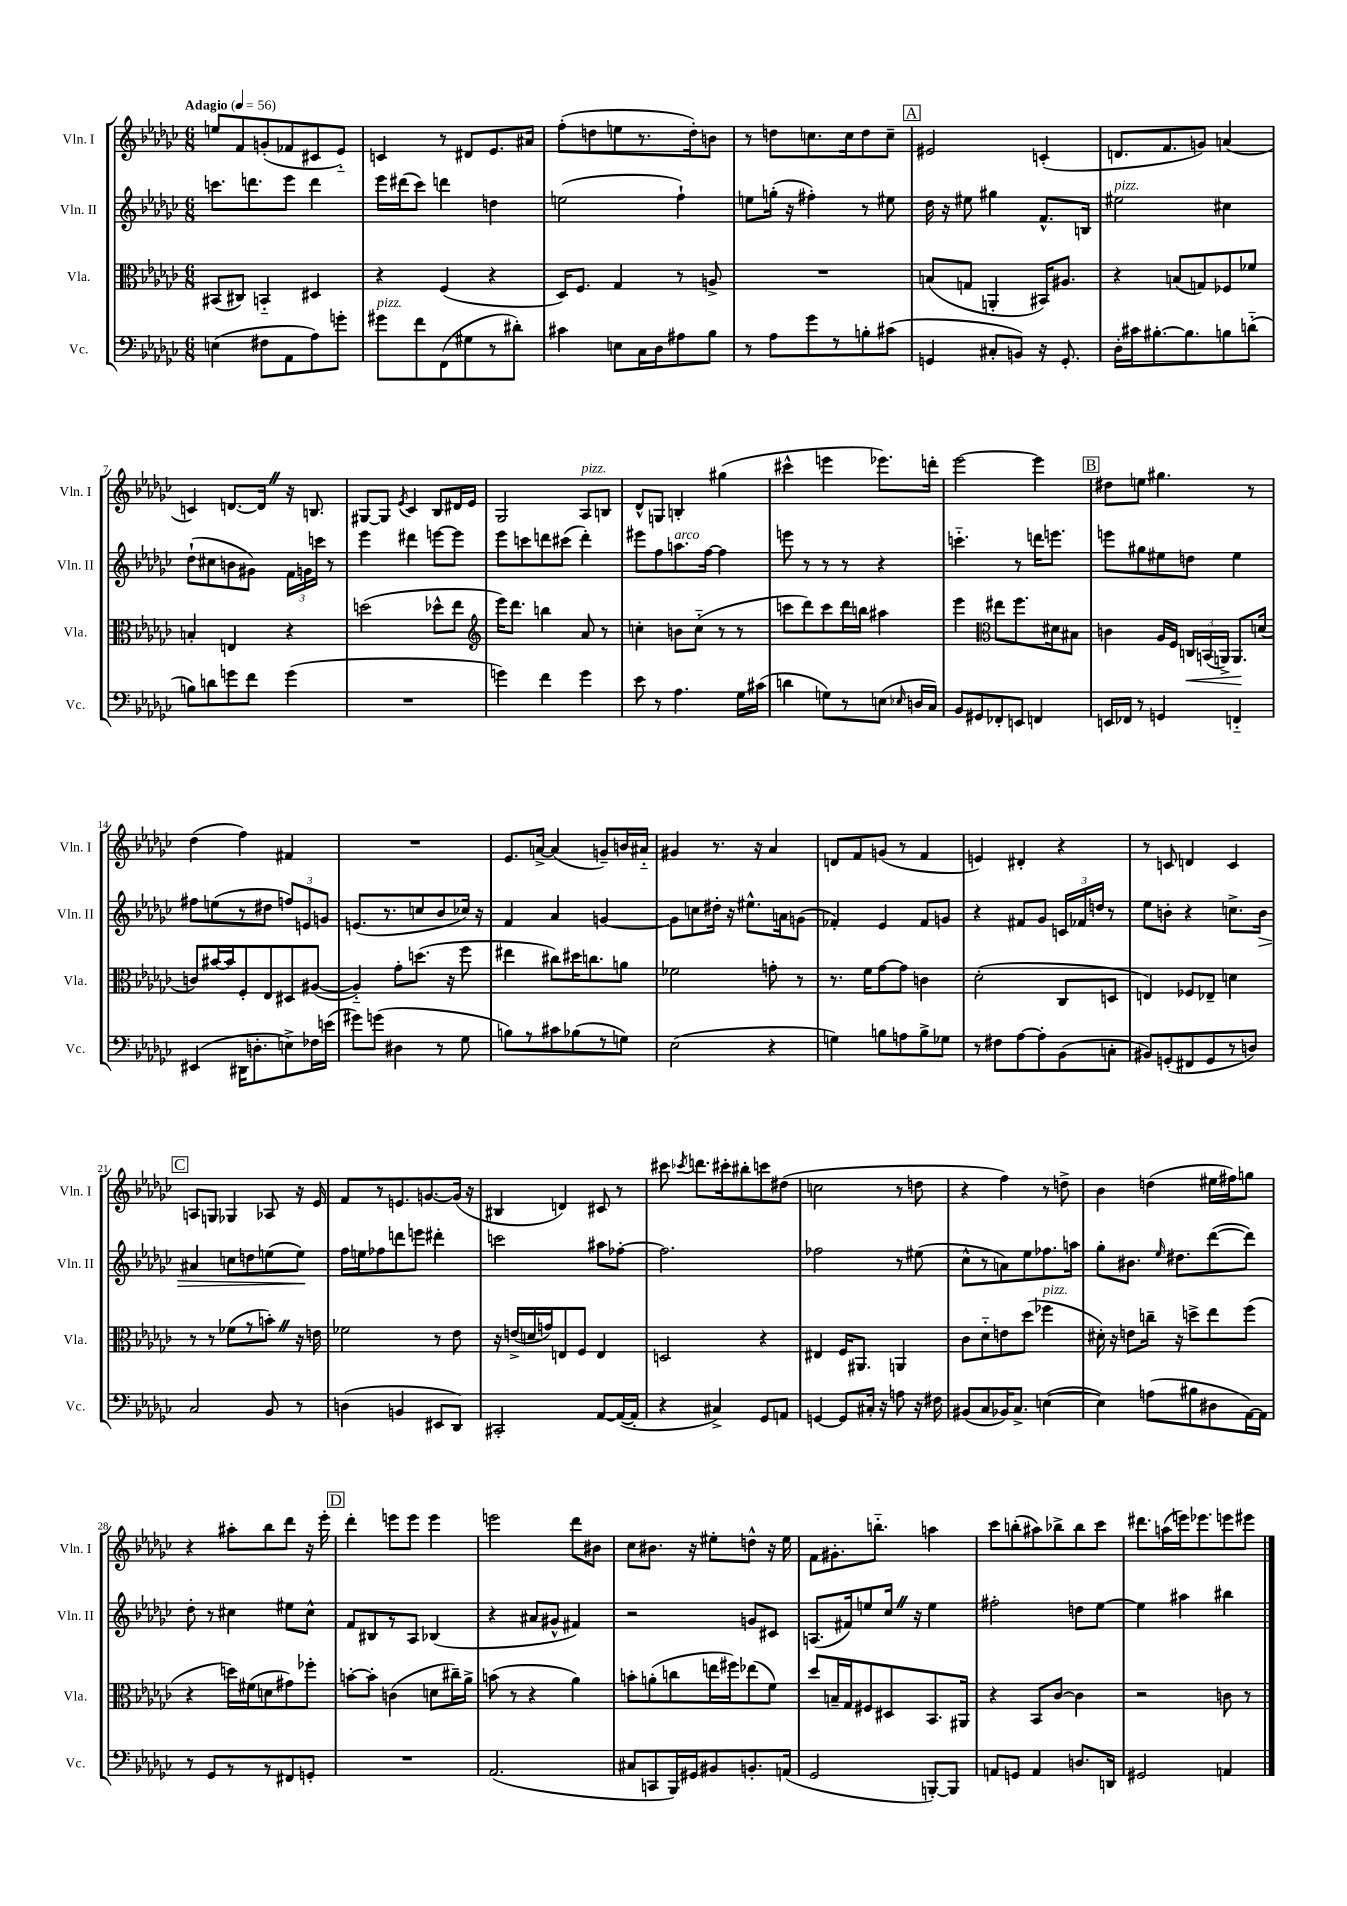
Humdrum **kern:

**kern	**kern	**kern	**kern
*staff4	*staff3	*staff2	*staff1
*clefF4	*clefC3	*clefG2	*clefG2
*k[b-e-a-d-g-c-]	*k[b-e-a-d-g-c-]	*k[b-e-a-d-g-c-]	*k[b-e-a-d-g-c-]
*M6/8	*M6/8	*M6/8	*M6/8
*MM56	*MM56	*MM56	*MM56
(4E	(8BB#	8.ccc	8ee
.	8C#)	.	8f
.	.	8.ddd	.
8F#	4BB'~	.	(8g'
8AA-	.	8eee-	8f-
8A-)	4D#	4ddd	8c#
8g'	.	.	8e-'~)
=	=	=	=
8g#	4r	16eee-	4c
.	.	(16ddd#	.
8f	.	8ccc-)	.
(8FF	(4F	4ddd	8r
8G#	.	.	8d#
8r	4r	4dd	8.e-
8d#')	.	.	.
.	.	.	16a#
=	=	=	=
4c#	16D-)	(2ee	(8ff'
.	8.F	.	.
.	.	.	8dd
8E	4G-	.	8ee
16C-	.	.	8.r
16D-	.	.	.
8A#	8r	4ff`)	.
.	.	.	16dd')
8B-	8A^	.	8b
=	=	=	=
8r	2.r	8ee	8r
8A-	.	(16gg'	8dd
.	.	16r	.
8g-	.	4ff#')	8.cc
8r	.	.	.
.	.	.	16cc
8B'	.	8r	8dd
(8c#	.	8ee#	8cc~
=	=	=	=
4GG	(8B	16dd-	2e#
.	.	16r	.
.	8G	8ee#	.
8C#'	4AA'	4gg#	.
8BB)	.	.	.
16r	16BB#)	8.f^^	(4c'
8.GG'	8.A#	.	.
.	.	16B	.
=	=	=	=
16D-'	4r	2ee#	8.d
16c#	.	.	.
[8.B#'	.	.	.
.	.	.	8.f
.	(8B	.	.
8.B#]	.	.	.
.	8G)	.	8g)
8B	8F-	4cc#	(4a
(8d'~	8f-	.	.
=	=	=	=
8B)	4B'	(8dd-`	4c)
8d	.	8cc#	.
8g	4E	8b	[8.d
8f	.	8g#)	.
.	.	.	16d]
(4g	4r	24f	16r
.	.	24g	.
.	.	.	8.B
.	.	24ccc	.
.	.	8r	.
=	=	=	=
2.r	(2dd	4eee-	[8G#
.	.	.	8G#]
.	.	.	8qe-
.	.	4ddd#	4c-
.	8dd-^^	[8eee	8B-
.	8ee-	8eee]	16d#
.	.	.	16e-
=	=	=	=
*	*clefG2	*	*
4g)	16eee-)	8eee-	2G-
.	8.ddd-	.	.
.	.	8ccc	.
4f	4bb	8ddd	.
.	.	(8ccc#	.
4g	8a-	4ddd')	8A-
.	8r	.	8B
=	=	=	=
8e-	4cc'	8eee#	8d-^^
8r	.	8ff	8G
4.A-	8b	8.aa	4B'
.	(8cc'~	.	.
.	.	[16ff	.
.	8r	4ff]	(4gg#
16G-	8r	.	.
(16c#	.	.	.
=	=	=	=
4d	8ccc	8eee	4ccc#^^
.	8ddd-)	8r	.
8G)	8ccc	8r	4eee
8r	16ddd-	8r	.
.	16bb	.	.
(8E	4aa#	4r	8.eee-)
16qqE-	.	.	.
16D	.	.	.
16C-)	.	.	16ddd'
=	=	=	=
8BB-	4eee-	4.ccc'~	[2eee-
8GG#	.	.	.
*	*clefC3	*	*
8FF-'	8ee#	.	.
8EE	8.ff	8r	.
4FF	.	16ddd	4eee-]
.	16d#	8.eee	.
.	8B#	.	.
=	=	=	=
16EE	4c	8eee	8dd#
16FF-	.	.	.
8r	.	8gg#	8ee
4GG	16A-	8ee#	4.gg#
.	16F	.	.
.	24C	8dd	.
.	(24BB	.	.
.	24AA^)	.	.
4FF'~	8.AA	4ee#	.
.	.	.	8r
.	(16d	.	.
=	=	=	=
(4EE#	8c)	8ff#	(4dd-
.	[16b#	(8ee	.
.	16b#]	.	.
16DD#	8F'	8r	4ff)
8.D'	.	.	.
.	8E-	8dd#	.
8E^)	8D#	12ff)	4f#
.	.	12e	.
16F-	([8A#	.	.
.	.	12g	.
(16e	.	.	.
=	=	=	=
8g#)	4A#'~])	(8.e	2.r
(8g	.	.	.
.	.	8.r	.
4D#	8g-'	.	.
.	(8.dd	8cc	.
8r	.	8b-	.
.	16r	.	.
8G-	8ff	16cc-)	.
.	.	16r	.
=	=	=	=
8B)	4ee#	4f	8.e-
8r	.	.	.
.	.	.	[16a^
8c#	8cc#)	4a-	(4a]
(8B-	16dd#	.	.
.	8.cc	.	.
8r	.	[4g	8g~)
8G)	8a	.	16b
.	.	.	16a#'~
=	=	=	=
(2E-	2f-	8g]	4g#
.	.	8cc	.
.	.	16dd#'	8.r
.	.	16r	.
.	.	8.ee#^^	.
.	.	.	16r
4r	8g'	.	4a-
.	.	16a	.
.	8r	(8g	.
=	=	=	=
4G)	8.r	4f-')	8d
.	.	.	8f
.	16f	.	.
8B	[8g-	4e-	(8g
8A	8g-]	.	8r
8B^	4c	8f-	4f
8G-	.	8g	.
=	=	=	=
8r	(2d-'	4r	4e)
8F#	.	.	.
[8A-	.	8f#	4d#'
8A-']	.	8g-	.
(8BB-	8C-	24c	4r
.	.	24f-	.
.	.	24dd	.
8C'	8D	8r	.
=	=	=	=
8BB#)	4E)	8ee-	8r
(8GG'	.	8b'	8c
8FF#	8F-	4r	4d
8GG	8E-~	.	.
8r	4d	8.cc^	4c
8D)	.	.	.
.	.	16b	.
=	=	=	=
2C-	8r	4a#	8A
.	8r	.	8G
.	(8f-	8cc	4G-
.	8r	8dd	.
8BB-	8b')	(8ee	8A-
8r	16r	8ee)	16r
.	16e	.	16e-
=	=	=	=
(4D	2f-	16ff	8f
.	.	16ee	.
.	.	8ff-	8r
4BB	.	8ddd	8.e
.	.	8eee	.
.	.	.	[8.g
8EE#	8r	4ddd#'	.
8DD-)	8e-	.	(16g]
.	.	.	16r
=	=	=	=
2CC#'	16r	2ccc	4B#
.	(16e^	.	.
.	16d	.	.
.	16g)	.	.
.	8E	.	4d)
.	8F	.	.
[8AA-	4E	8aa#	8c#
(16AA-_	.	[8ff-'	8r
16AA-']	.	.	.
=	=	=	=
4r	2D	2.ff-]	8ccc#
.	.	.	8qccc-
.	.	.	8.ddd
4C#^)	.	.	.
.	.	.	16ccc#'
.	.	.	8bb#'
8GG-	4r	.	8ccc
8AA	.	.	(8dd#
=	=	=	=
[4GG	4E#	2ff-	2cc
8GG]	16F	.	.
.	8.AA#	.	.
16C#'	.	.	.
16r	.	.	.
8A	4AA	8r	8r
16r	.	(8ee#	8dd
16F#	.	.	.
=	=	=	=
(8BB#	8c-	8cc-^^	4r
8C-	8d-'~	8r	.
16BB-)	8e	8a)	4ff)
8.C-^	.	.	.
.	(8dd-	8ee-	.
([4E	4ff-	8.ff-	8r
.	.	.	8dd^
.	.	16aa	.
=	=	=	=
4E])	16d#')	8gg-'	4b-
.	16r	.	.
.	8e	8.b#	.
(8A	16cc~	.	(4dd
.	.	16qqee-	.
.	16r	8.dd#	.
8B#	8dd^	.	.
8D#	8ee-	([8ddd-	16ee#
.	.	.	16ff#)
[16AA-)	(8ff	8ddd-])	8gg
16AA-]	.	.	.
=	=	=	=
8r	4r	8dd-'	4r
8GG-	.	8r	.
8r	16dd)	4cc#	8aa#'
.	(16f#	.	.
8r	8d	.	8bb-
8FF#	8g#)	8ee#	8ddd-
8GG'	8ff-'	8cc#^^	16r
.	.	.	16eee-'
=	=	=	=
2.r	[8b'	8f	4ddd-'
.	8b']	8B#	.
.	(4c	8r	8eee
.	.	8A-	8eee
.	8d	(4B-	4eee
.	16cc#~)	.	.
.	16a-^	.	.
=	=	=	=
(2.AA-	(8b	4r	2eee
.	8r	.	.
.	4r	8a#	.
.	.	8g#^^	.
.	4a-)	4f#)	8ddd-
.	.	.	8b#
=	=	=	=
8C#	8b'	2r	8cc-
8CC	(8a'	.	8.b#
16BBB-)	8cc	.	.
16GG#	.	.	16r
8BB#	16ee	.	8ee#'
.	16ff#)	.	.
8.BB'	(8ee-	8g	8dd^^
.	8f)	8c#	16r
(16AA	.	.	16ee#
=	=	=	=
2GG-	8dd-	(8.A	8f
.	16B~	.	8.g#'
.	16G-	16f#)	.
.	8F#	8ee	.
.	.	.	8.bb'~
.	8D#	16cc-	.
.	.	16r	.
[8BBB')	8.BB-	4ee	4aa
8BBB]	.	.	.
.	16AA#	.	.
=	=	=	=
8AA	4r	2ff#'	8ccc-
8GG	.	.	(8bb'
4AA	8BB-	.	8aa#)
.	[8c-	.	8bb-^
8.D	4c-]	8dd	8bb-
.	.	[8ee-	8ccc-
16DD	.	.	.
=	=	=	=
2GG#	2r	4ee-]	8.ddd#
.	.	.	(16aa
.	.	4aa#	16eee)
.	.	.	8.eee-
4AA	8c	4bb#	8eee
.	8r	.	8eee#
==	==	==	==
*-	*-	*-	*-
